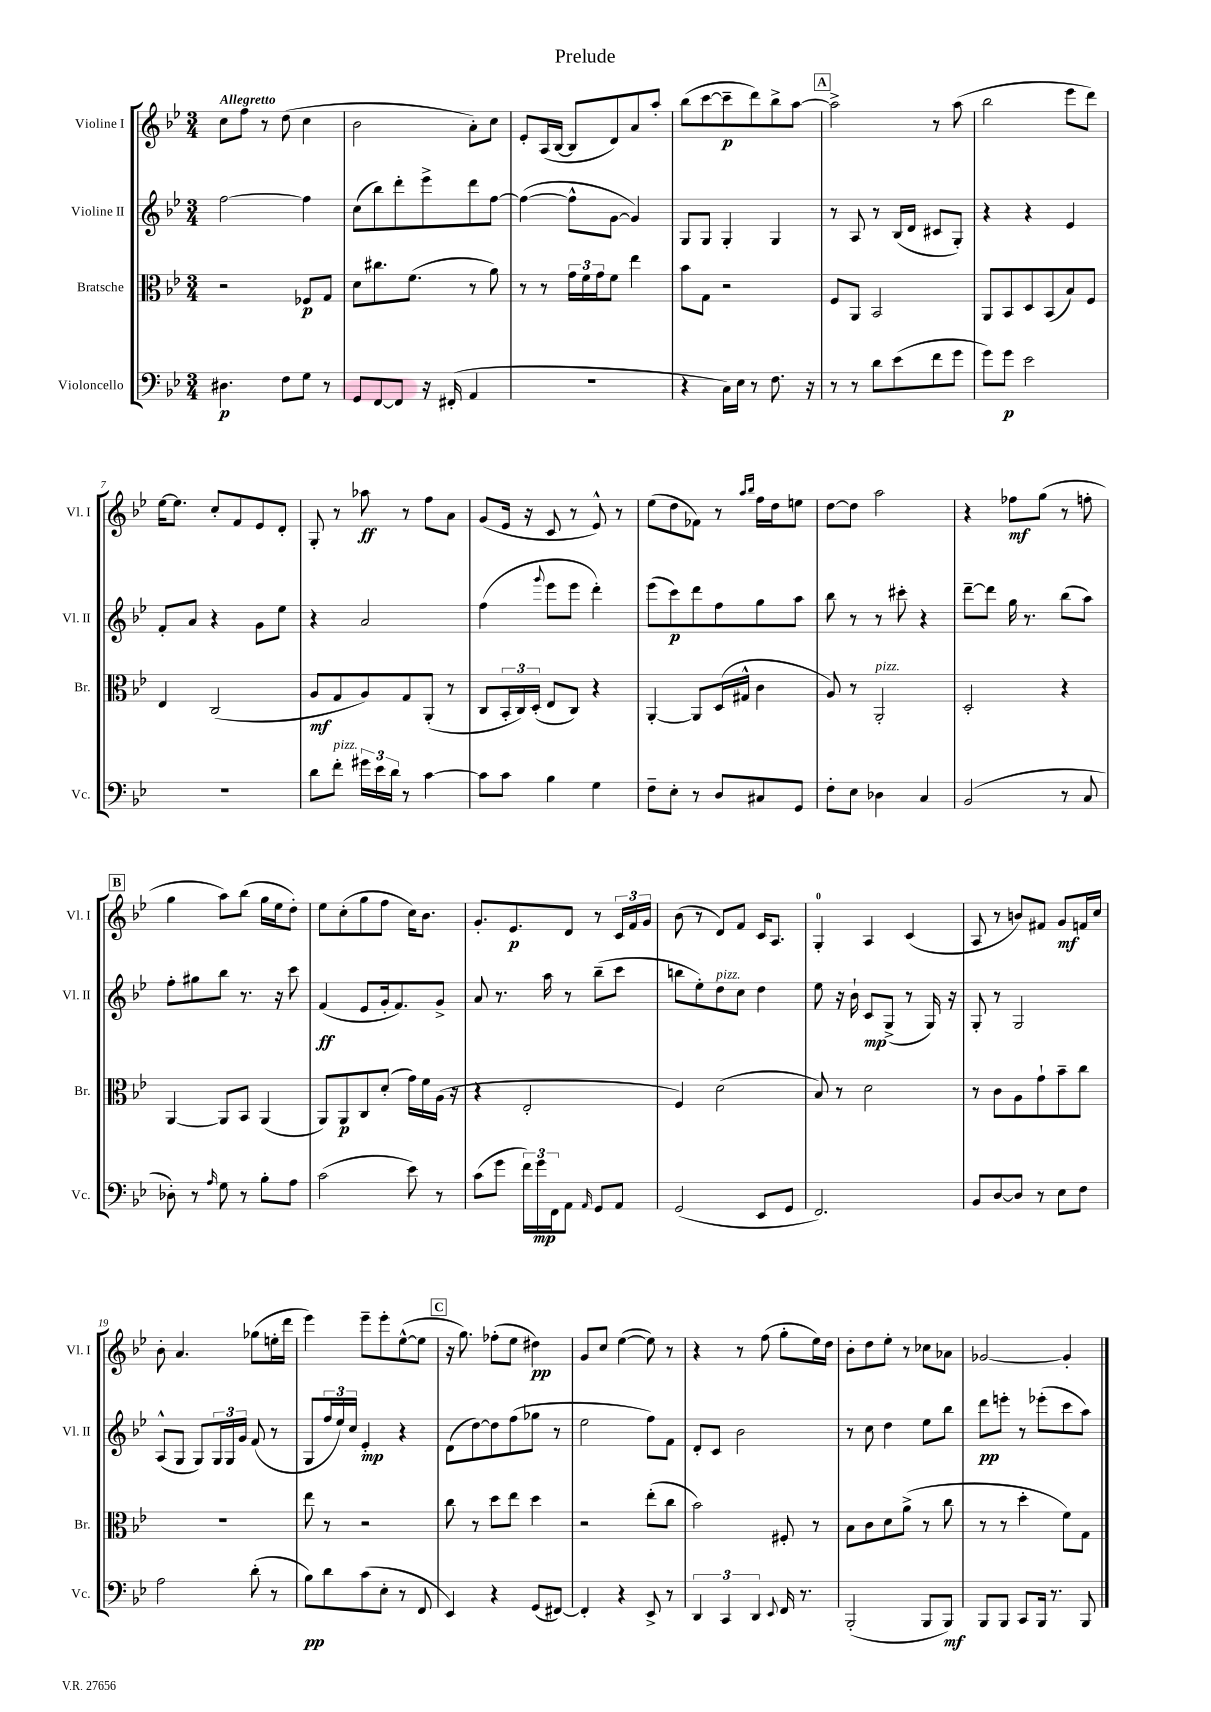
\header { title = "Prelude" }
<<
\new StaffGroup <<
\new Staff = "s0" \with { instrumentName = "Violine I" shortInstrumentName = "Vl. I" } {
    \clef treble \key bes \major \numericTimeSignature \time 3/4 \tempo "Allegretto"
    c''8 f''8 r8 d''8( c''4 |
    bes'2 a'8-.) c''8 |
    ees'8-. a16( bes16~ bes8 d'8) a'8 a''8-. |
    bes''8( c'''8~ c'''8--\p d'''8) bes''8-> a''8~ |
    \mark \markup { \box "A" } a''2-> r8 a''8( |
    bes''2 ees'''8 d'''8) |
    ees''16~ ees''8. c''8-. f'8 ees'8 d'8-. |
    g8-. r8 aes''8\ff r8 f''8 a'8 |
    g'8( ees'16 r16 c'8 r8 ees'8-^) r8 |
    ees''8( d''8 fes'8) r8 \grace { a''16 bes''16 } f''16 d''16 e''8 |
    d''8~ d''8 a''2 |
    r4 fes''8\mf g''8( r8 f''8-. |
    \mark \markup { \box "B" } g''4 a''8) bes''8( g''16 ees''16 d''8-.) |
    ees''8 c''8-.( g''8 f''8 c''16) bes'8. |
    g'8.-. ees'8.\p d'8 r8 \tuplet 3/2 { c'16 f'16 g'16 } |
    bes'8( r8 d'8) f'8 c'16 a8. |
    g4-0-. a4 c'4( |
    a8 r8 b'8) fis'8 g'8\mf f'16 c''16 |
    bes'8-. a'4. ges''8( e''16-. d'''16 |
    ees'''4) ees'''8-- ees'''8-. ees''8~-^( ees''8 |
    \mark \markup { \box "C" } r16 g''8.) fes''8-.( ees''8 dis''4\pp) |
    g'8 c''8 ees''4~( ees''8) r8 |
    r4 r8 f''8( g''8-. ees''16) d''16 |
    bes'8-. d''8 ees''8-. r8 ces''8 aes'8 |
    ges'2~ ges'4-. \bar "|." |
}
\new Staff = "s1" \with { instrumentName = "Violine II" shortInstrumentName = "Vl. II" } {
    \clef treble \key bes \major \numericTimeSignature \time 3/4
    f''2~ f''4 |
    c''8( bes''8) d'''8-. ees'''8-> d'''8 f''8~ |
    f''4~( f''8-^ g'8~ g'4) |
    g8 g8 g4-. g4 |
    \mark \markup { \box "A" } r8 a8 r8 bes16( d'16 cis'8 g8-.) |
    r4 r4 ees'4 |
    f'8-. a'8 r4 g'8 ees''8 |
    r4 a'2 |
    f''4( \appoggiatura { g'''8 } ees'''8 ees'''8 d'''4-.) |
    ees'''8( c'''8\p) d'''8 f''8 g''8 a''8 |
    bes''8 r8 r8 cis'''8-. r4 |
    d'''8~-- d'''8 g''16 r8. bes''8( a''8) |
    \mark \markup { \box "B" } f''8-. gis''8 bes''8 r8. r16 c'''8 |
    f'4\ff( ees'8 g'16-. f'8.) g'8-> |
    a'8 r8. a''16 r8 bes''8--( c'''8 |
    b''8 ees''8-.) d''8^\markup { \italic "pizz." } c''8 d''4 |
    ees''8 r16 bes'16-! c'8\mp g8->( r8 g16) r16 |
    g8-. r8 g2 |
    a8-^( g8 g8) \tuplet 3/2 { g16 g16 g'16 } f'8( r8 |
    g8 \tuplet 3/2 { f''16 ees''16) c''16 } ees'4-.\mp r4 |
    \mark \markup { \box "C" } d'8( d''8~) d''8 f''8( ges''8 r8 |
    ees''2 f''8) f'8 |
    d'8-. c'8 bes'2 |
    r8 c''8 d''4 ees''8 bes''8 |
    d'''8\pp e'''8-. r8 ees'''8-.( c'''8 a''8) \bar "|." |
}
\new Staff = "s2" \with { instrumentName = "Bratsche" shortInstrumentName = "Br." } {
    \clef alto \key bes \major \numericTimeSignature \time 3/4
    r2 fes8\p g8 |
    d'8 cis''8. f'8.( r8 a'8) |
    r8 r8 \tuplet 3/2 { g'16 f'16 g'16 } f'8 ees''4 |
    bes'8 g8 r2 |
    \mark \markup { \box "A" } f8 a,8 bes,2 |
    a,8 bes,8 d8 bes,8( bes8) f8 |
    ees4 c2( |
    a8\mf g8 a8) g8 a,8-.( r8 |
    c8 \tuplet 3/2 { bes,16-. c16) d16-.( } ees8 c8) r4 |
    a,4~-. a,8 d16( gis16-^ c'4 |
    a8) r8 a,2-.^\markup { \italic "pizz." } |
    d2-. r4 |
    \mark \markup { \box "B" } a,4~ a,8 bes,8 a,4( |
    a,8) a,8\p c8 d'8-.( g'16) f'16 a16( r16 |
    r4 ees2-. |
    f4) d'2( |
    bes8) r8 d'2 |
    r8 c'8 a8 g'8-! bes'8-- c''8 |
    R2. |
    ees''8 r8 r2 |
    \mark \markup { \box "C" } c''8 r8 d''8 ees''8 d''4 |
    r2 ees''8-.( c''8 |
    bes'2) fis8-. r8 |
    bes8 c'8 d'8 a'8->( r8 c''8 |
    r8 r8 d''4-. f'8) g8 \bar "|." |
}
\new Staff = "s3" \with { instrumentName = "Violoncello" shortInstrumentName = "Vc." } {
    \clef bass \key bes \major \numericTimeSignature \time 3/4
    dis4.\p f8 g8 r8 |
    g,8 f,8~ f,8 r16 fis,16-.( a,4 |
    R2. |
    r4 c16) ees16 r8 f8. r16 |
    \mark \markup { \box "A" } r8 r8 d'8 ees'8( f'8 g'8 |
    g'8) g'8\p ees'2 |
    R2. |
    d'8 f'8-.^\markup { \italic "pizz." } \tuplet 3/2 { gis'16 ees'16 d'16 } r8 c'4~ |
    c'8 c'8 bes4 g4 |
    f8-- ees8-. r8 d8 cis8 g,8 |
    f8-. ees8 des4 c4 |
    bes,2( r8 c8 |
    \mark \markup { \box "B" } des8-.) r8 \grace { a16 } g8 r8 bes8-. a8 |
    c'2( ees'8) r8 |
    c'8( g'8 \tuplet 3/2 { f'16) g'16\mp f,16 } a,8 \grace { a,16 } g,8 a,8 |
    g,2( ees,8 g,8 |
    f,2.) |
    bes,8 d8~ d8 r8 ees8 f8 |
    a2 d'8-.( r8 |
    bes8\pp) d'8 c'8( ees8-. r8 f,8 |
    \mark \markup { \box "C" } ees,4) r4 g,8( fis,8~) |
    fis,4-. r4 ees,8-> r8 |
    \tuplet 3/2 { d,4 c,4 d,4 } \appoggiatura { ees,8 } f,16 r8. |
    bes,,2-.( bes,,8 bes,,8\mf) |
    bes,,8 bes,,8 c,8 bes,,16 r8. bes,,8 \bar "|." |
}
>>
>>
